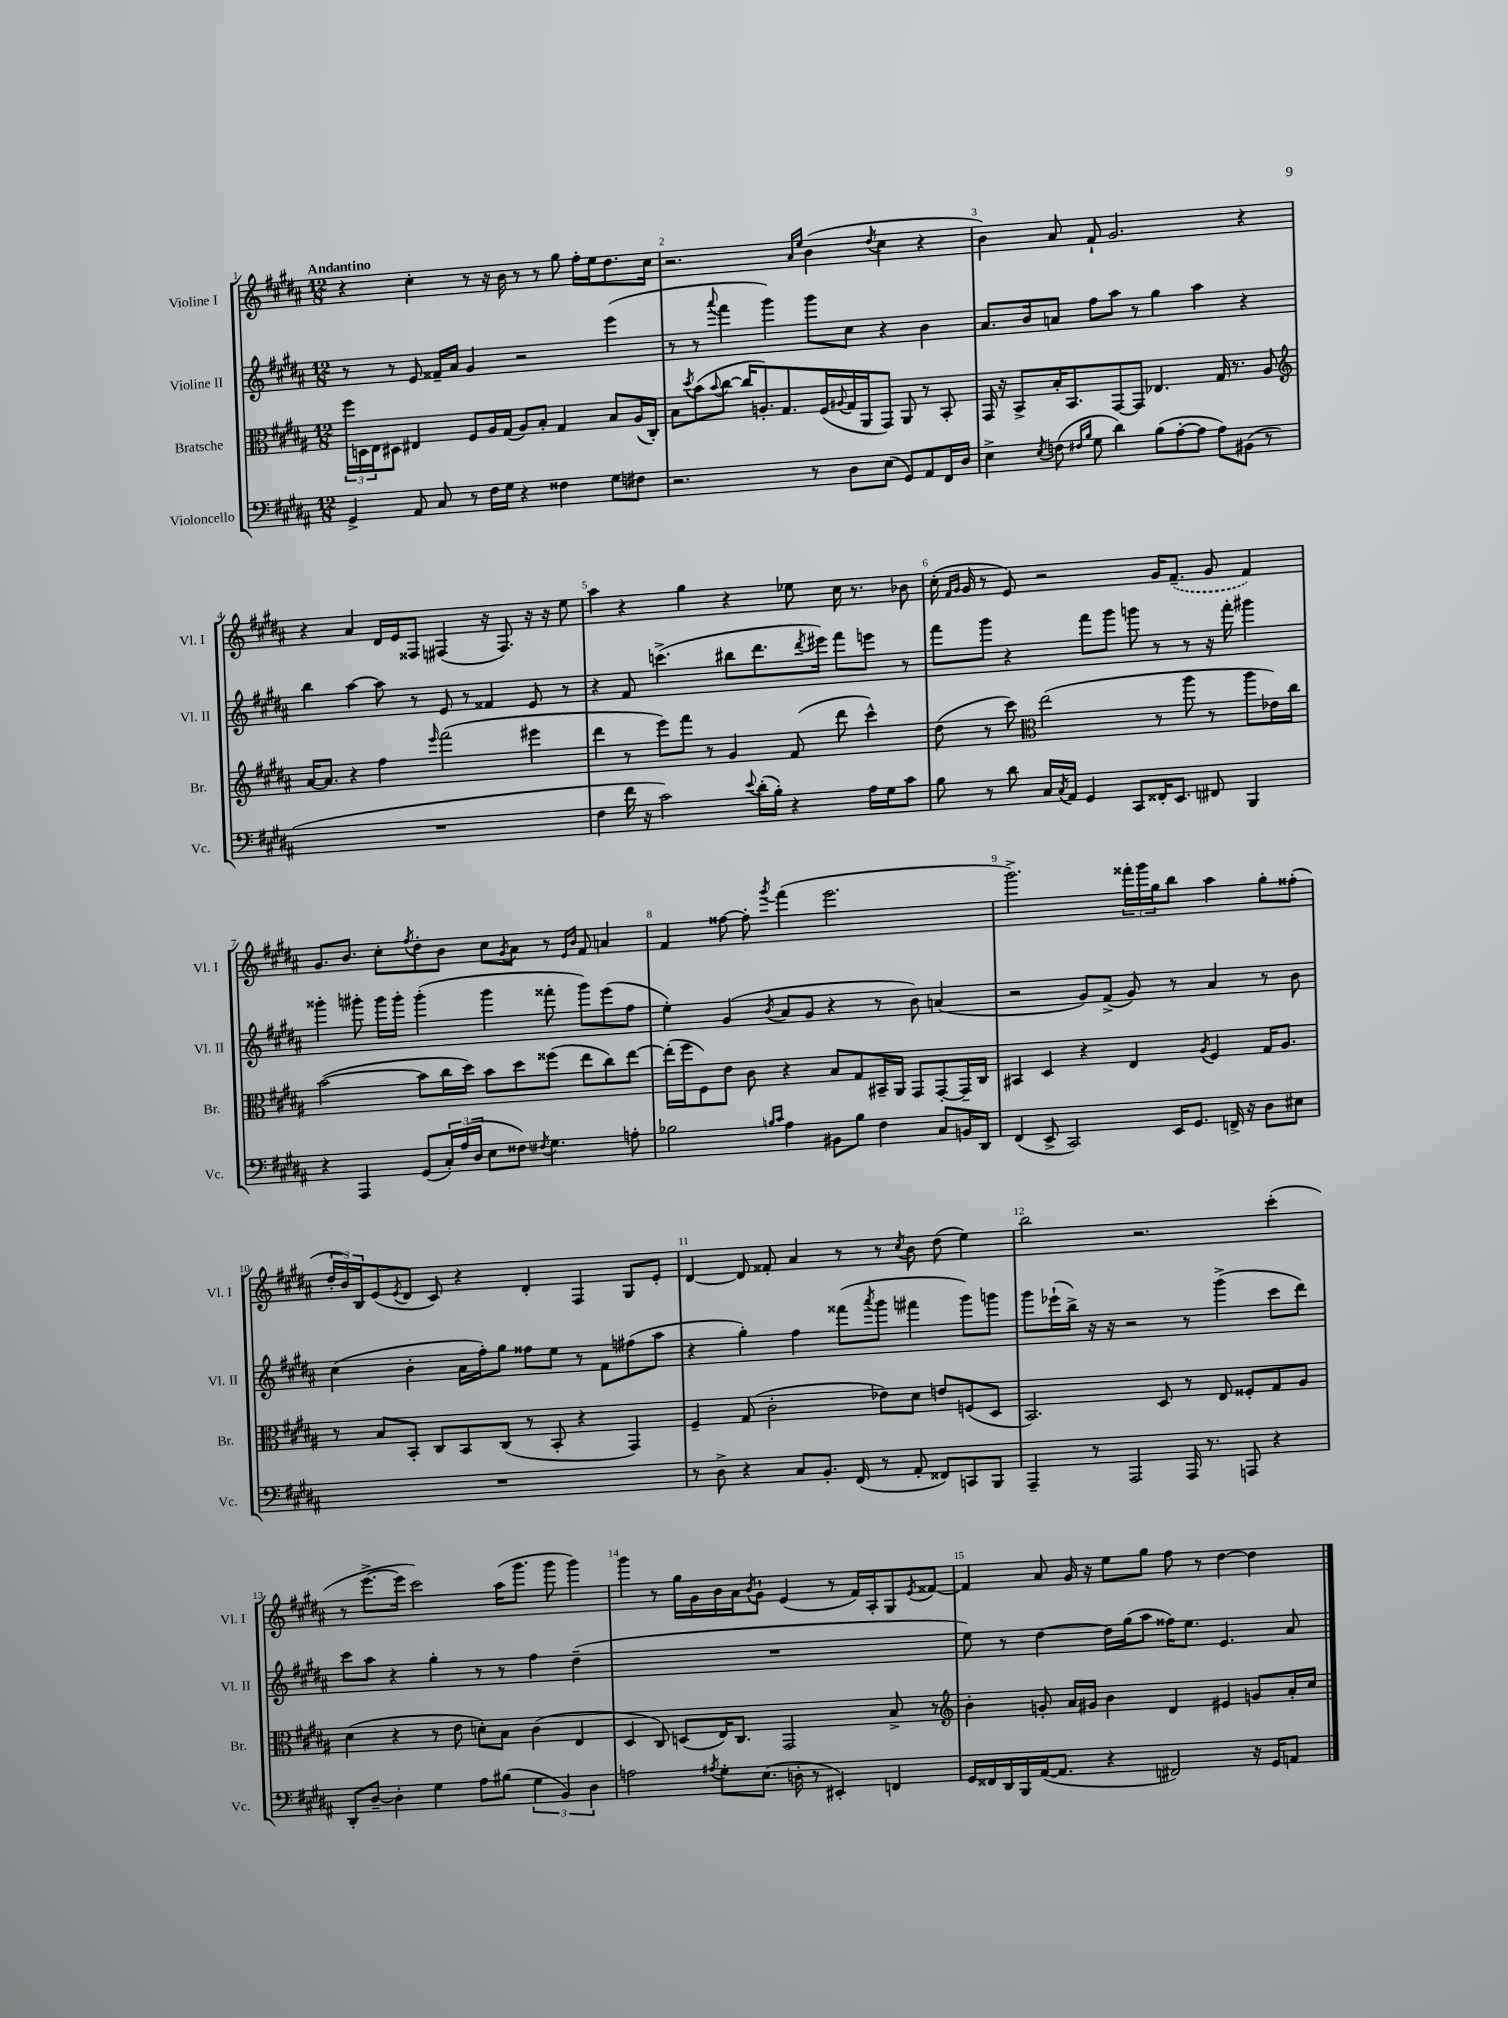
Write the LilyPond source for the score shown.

<<
\new StaffGroup <<
\new Staff = "s0" \with { instrumentName = "Violine I" shortInstrumentName = "Vl. I" } {
    \clef treble \key b \major \numericTimeSignature \time 12/8 \tempo "Andantino"
    r4 cis''4-. r8 r16 b'16 r8 r8 gis''8 fis''16-. e''16 dis''8. cis''16 |
    r2. \grace { ais'16 e''16 } b'4( \acciaccatura { dis''8 } cis''4 r4 |
    b'4) ais'8 fis'8-! gis'2. r4 |
    r4 ais'4 dis'16 e'16 fisis8 fis4( r16 fis8.) r16 r16 e''8 |
    ais''4 r4 gis''4 r4 ees''8 cis''16 r8. bes'8 |
    cis''16-.( \grace { fis'16 gis'16 } gis'16 r8 e'8) r2 gis'16 \once \slurDashed fis'8.--( gis'8 fis'4) |
    gis'8. b'8. cis''8-. \acciaccatura { fis''8 } dis''8-. b'8 cis''8 \acciaccatura { gis'8 } ais'8 r8 \grace { e'16 b'16 } fis'8 a'4 |
    fis'4 fisis''8~ fisis''8-. \acciaccatura { gis'''8 } fis'''4( e'''2. |
    gis'''2.->) \tuplet 3/2 { fisis'''16-. gis'''16 gis''16 } b''8 ais''4 gis''8-. fisis''8-.( |
    \tuplet 3/2 { dis''16-. b'16) b16 } e'8( \acciaccatura { e'8 } dis'8 cis'8) r4 dis'4-. fis4 gis8 e'8-. |
    dis'4~ dis'8 fisis'8-. ais'4 r8 r8 \acciaccatura { cis''8 } b'8 dis''8( e''4) |
    b''2 r2. cis'''4-.( |
    r8 e'''8.~-> e'''16 cis'''2) ais''16( gis'''8. gis'''8 gis'''4) |
    gis'''4 r8 gis''16 gis'16 b'16 ais'16 \acciaccatura { b'8 } gis'8-! e'4( r8 fis'16) ais16-. gis8 \acciaccatura { e'8 } fisis'8~ |
    fisis'4 ais'8 gis'16 r16 e''8 gis''8 fis''8 r8 dis''4~ dis''4 \bar "|." |
}
\new Staff = "s1" \with { instrumentName = "Violine II" shortInstrumentName = "Vl. II" } {
    \clef treble \key b \major \numericTimeSignature \time 12/8
    r8 r8 e'8 fisis'16-- ais'16 gis'4 r2 e'''4( |
    r8 r8 \appoggiatura { ais'''8 } fis'''4 gis'''4) gis'''8 cis''8 r4 b'4 |
    ais'8. b'16 a'8 fis''8 ais''8 r8 gis''4 ais''4 r4 |
    b''4 ais''4~ ais''8 r8 e'8 r8 fisis'4 e'8 r8 |
    r4 fis'8 c'''4.->( bis''8 dis'''8. \acciaccatura { dis'''8 } eis'''16) fis'''8 e'''8 r8 |
    fis'''8 gis'''8 r4 fis'''8 gis'''8 g'''8 r8 r8 r16 fis'''16-. gis'''4 |
    gisis'''4-. gis'''8-. gis'''16 gis'''16-. gis'''4-.( gis'''4 fisis'''8-. gis'''8) e'''8( fis''8 |
    e''4-.) gis'4( \acciaccatura { b'8 } ais'8 gis'8 r4 r8 b'8) a'4( |
    r2 gis'8) fis'8->( gis'8) r8 ais'4 r8 b'8 |
    cis''4( b'4-. ais'16 fis''16-.) gis''8 fisis''8 e''8 r8 fis'8 fis''8( ais''8 |
    r4 gis''4-.) fis''4 fisis'''8( \acciaccatura { ais'''8 } gis'''8 fis'''4 gis'''8) g'''8 |
    gis'''8 ees'''16-!( b''16->) r16 r16 r2 r8 gis'''4->( cis'''8 dis'''8) |
    cis'''8 ais''8 r4 gis''4-. r8 r8 fis''4 dis''4--( |
    R1. |
    e''8) r8 dis''4~ dis''16 gis''16( ais''8 fisis''16) e''8. e'4. ais'8 \bar "|." |
}
\new Staff = "s2" \with { instrumentName = "Bratsche" shortInstrumentName = "Br." } {
    \clef alto \key b \major \numericTimeSignature \time 12/8
    \tuplet 3/2 { fis''16 d16 e16 } dis8 eis4 fis8 ais16 gis16( ais8) b8-. gis4 b8 ais16( cis16-.) |
    b8 \acciaccatura { dis''8 } b'8( \appoggiatura { b'8 } cis''8~ cis''16 a8.-.) gis8. fis16( \appoggiatura { ais8 } gis16 ais,16 gis,8) ais,8 r8 b,8-. |
    gis,16 r16 b,8-> b16-. b,8. gis,8~ gis,8 ees4. gis16 r8. ais8 |
    \clef treble ais'16~ ais'8. r4 fis''4 \grace { e'''16 } fis'''2( eis'''4 |
    dis'''4 r8 e'''8) fis'''8 r8 gis'4 fis'8( dis'''8 cis'''4-^) |
    dis''8( r8 cis'''8) \clef alto e''2( r8 ais''8 r8 ais''8 ees'16) cis''16 |
    b'2~( b'8 cis''16 dis''16) b'8 dis''8 fisis''8( e''8 cis''8) e''8~ |
    e''16-.( fis''16 fis8) e'8 cis'8 r4 b8 gis8 bis,16-- ais,16 gis,8 gis,8~-. gis,16-- cis16 |
    bis,4 dis4 r4 e4 \acciaccatura { ais8 } fis4 gis16 ais8. |
    r8 b8 b,8-. cis8 b,8 cis8( r8 b,8-. r4 gis,4) |
    fis4-- gis8( cis'2-. ees'8) dis'8 e'8 f8( dis8 |
    b,2.) dis8 r8 e8 fisis8-. gis8 ais8 |
    dis'4( r4 r8 e'8 d'8-.) b8 cis'4( e4 |
    dis4 cis8) d8( e16) cis8. gis,2 b8-> r8 |
    \clef treble b'4-. g'8-. ais'16 gis'16 b'4 dis'4 eis'4 g'8 ais'16-. cis''16 \bar "|." |
}
\new Staff = "s3" \with { instrumentName = "Violoncello" shortInstrumentName = "Vc." } {
    \clef bass \key b \major \numericTimeSignature \time 12/8
    gis,4-> ais,8 cis8 r8 fis16 gis16 r4 fisis4 gis8 fis8 |
    r2. r8 dis8 e8( gis,8) ais,8 fis,16 dis16 |
    e4-> \acciaccatura { e8 } f8( \grace { fis16 b16 } gis8 dis'4) b8( ais8~-. ais8 ais8) bis,8( r8 |
    R1. |
    fis4 fis'16 r16 cis'2) \appoggiatura { e'8 } dis'16-.( b16-.) r4 ais16 gis16 cis'8 |
    b8 r8 dis'8 cis16 \acciaccatura { cis8 } ais,16 gis,4 cis,8 fisis,16-. e,8. fis,8 b,,4 |
    r4 ais,,4 gis,8( \tuplet 3/2 { cis16-.) ais16( dis16 } e8 fisis8) \acciaccatura { fis8 } gis4. a8-. |
    bes2 \grace { b16 cis'16 } ais4 bis,8 b8 fis4 cis8 b,16 dis,16 |
    fis,4( e,8-> cis,2) e,16 gis,8. f,16-> r16 dis8 eis8 |
    R1. |
    r8 dis8-> r4 cis8 b,8.-. fis,16( r8 ais,8-. fisis,8) c,8 b,,8 |
    ais,,4-- r8 ais,,2 ais,,16 r8. a,,8 r4 |
    dis,8-. dis8~-- dis4-. gis4 ais8 bis8( \tuplet 3/2 { gis4 b,4) dis4 } |
    a2 \acciaccatura { ais8 } gis8-. e8.( d16-. r8 eis,4-.) f,4 |
    gis,16 fisis,16 dis,16 b,,16 ais,16~( ais,8. r4 fis,2) r16 gis,16 a,8 \bar "|." |
}
>>
>>
\layout { \context { \Score \override BarNumber.break-visibility = ##(#f #t #t) barNumberVisibility = #all-bar-numbers-visible } }
